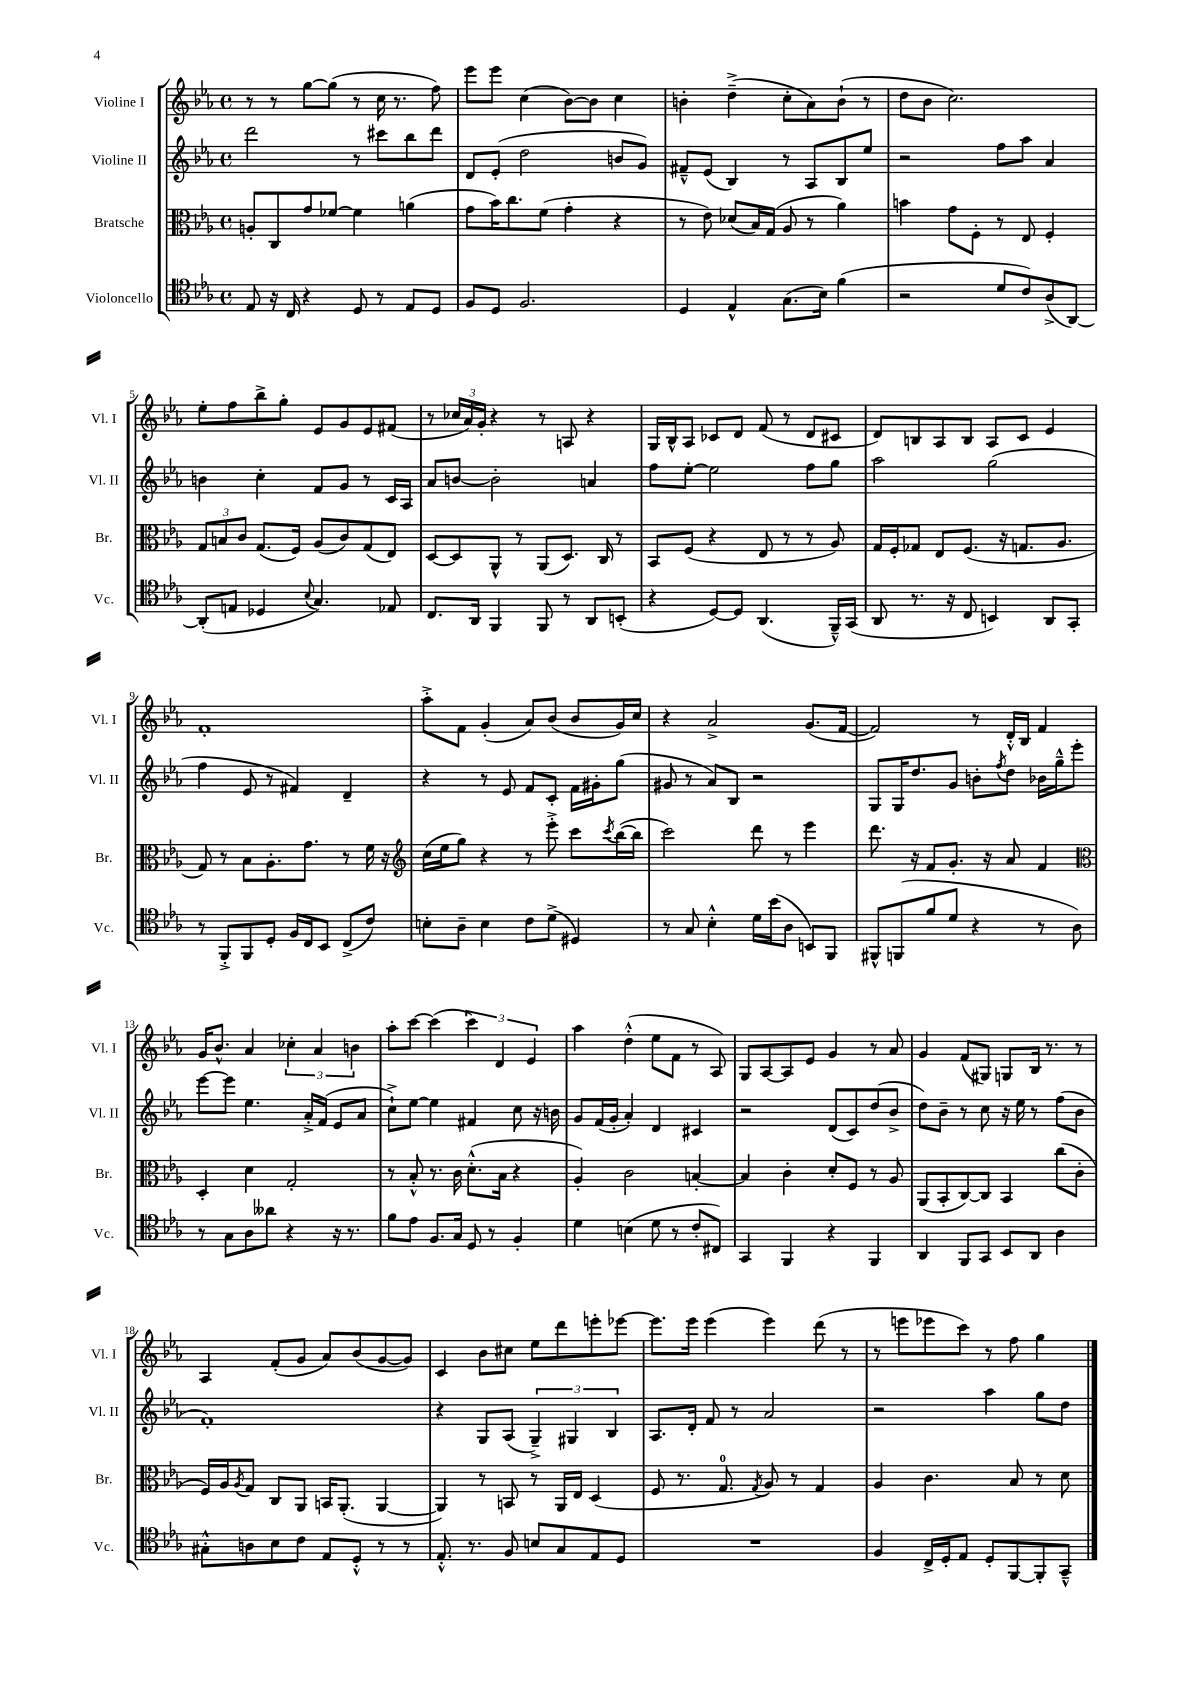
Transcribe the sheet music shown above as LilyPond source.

<<
\new StaffGroup <<
\new Staff = "s0" \with { instrumentName = "Violine I" shortInstrumentName = "Vl. I" } {
    \clef treble \key ees \major \defaultTimeSignature \time 4/4
    r8 r8 g''8~ g''8( r8 c''16 r8. f''8) |
    ees'''8 ees'''8 c''4( bes'8~) bes'8 c''4 |
    b'4-. d''4--->( c''8-. aes'8) b'8-!( r8 |
    d''8 bes'8 c''2.) |
    ees''8-. f''8 bes''8-> g''8-. ees'8 g'8 ees'8 fis'8( |
    r8 \tuplet 3/2 { ces''16 aes'16) g'16-. } r4 r8 a8 r4 |
    g16 bes16-^ aes8 ces'8 d'8 f'8( r8 d'8 cis'8 |
    d'8) b8 aes8 b8 aes8 c'8 ees'4 |
    f'1-. |
    aes''8-.-> f'8 g'4-.( aes'8) bes'8( bes'8 g'16) c''16 |
    r4 aes'2-> g'8.( f'16~ |
    f'2) r8 d'16-.-^ bes16 f'4 |
    g'16 bes'8.-^ aes'4 \tuplet 3/2 { ces''4-. aes'4 b'4 } |
    aes''8-. c'''8~ c'''4( \tuplet 3/2 { c'''4) d'4 ees'4 } |
    aes''4 d''4-.-^( ees''8 f'8 r8 aes8) |
    g8 aes8~ aes8 ees'8 g'4 r8 aes'8 |
    g'4 f'8( gis8) g8 bes16 r8. r8 |
    aes4 f'8-.( g'8 aes'8) bes'8( g'8~ g'8) |
    c'4 bes'8 cis''8 ees''8 d'''8 e'''8-. ees'''8~ |
    ees'''8. ees'''16 ees'''4( ees'''4) d'''8( r8 |
    r8 e'''8 ees'''8 c'''8) r8 f''8 g''4 \bar "|." |
}
\new Staff = "s1" \with { instrumentName = "Violine II" shortInstrumentName = "Vl. II" } {
    \clef treble \key ees \major \defaultTimeSignature \time 4/4
    d'''2 r8 cis'''8 bes''8 d'''8 |
    d'8 ees'8-.( d''2 b'8 g'8) |
    fis'8---^ ees'8( bes4) r8 aes8 bes8 ees''8 |
    r2 f''8 aes''8 aes'4 |
    b'4 c''4-. f'8 g'8 r8 c'16 aes16 |
    aes'8 b'8~ b'2-. a'4 |
    f''8 ees''8~-. ees''2 f''8 g''8 |
    aes''2 g''2( |
    f''4 ees'8 r8 fis'4) d'4-- |
    r4 r8 ees'8 f'8 c'8-. f'16 gis'16-. g''8( |
    gis'8 r8 aes'8) bes8 r2 |
    g8 g16 d''8. g'8 b'8-. \acciaccatura { f''8 } d''8 bes'16 g''16---^ ees'''8-. |
    ees'''8~ ees'''8 ees''4. aes'16-.-> f'16( ees'8 aes'8 |
    c''8-!->) ees''8~ ees''4 fis'4 c''8 r16 b'16 |
    g'8 f'16( g'16-. aes'4-.) d'4 cis'4 |
    r2 d'8( c'8) d''8( bes'8-> |
    d''8) bes'8-- r8 c''8 r16 ees''16 r8 f''8( bes'8 |
    f'1-.) |
    r4 g8 aes8( \tuplet 3/2 { g4--->) gis4 bes4 } |
    aes8. d'16-. f'8 r8 aes'2 |
    r2 aes''4 g''8 d''8 \bar "|." |
}
\new Staff = "s2" \with { instrumentName = "Bratsche" shortInstrumentName = "Br." } {
    \clef alto \key ees \major \defaultTimeSignature \time 4/4
    a8-. c8 g'8 fes'8~ fes'4 a'4( |
    g'8 bes'16) c''8. f'8( g'4-. r4 |
    r8 ees'8) des'8( bes16) g16( aes8 r8 aes'4) |
    b'4 g'8 f8-. r8 ees8 f4-. |
    \tuplet 3/2 { g8 b8 c'8 } g8.( f16) aes8( c'8) g8( ees8) |
    d8~ d8 aes,8-^ r8 aes,8( d8.) c16 r8 |
    bes,8 f8( r4 ees8 r8 r8 aes8) |
    g16 f16-. ges8 ees8 f8.( r16 g8. aes8. |
    g8) r8 bes8 aes8.-. g'8. r8 f'16 r16 |
    \clef treble c''16( ees''16 g''8) r4 r8 ees'''8-.-> c'''8 \acciaccatura { c'''8 } bes''16~( bes''16 |
    c'''2) d'''8 r8 ees'''4 |
    d'''8. r16 f'8 g'8.-. r16 aes'8 f'4 |
    \clef alto d4-. d'4 g2-. |
    r8 bes8-.-^ r8. c'16 d'8.-.-^( bes16 r4 |
    aes4-.) c'2 b4~-. |
    b4 c'4-. d'8-. f8 r8 aes8 |
    aes,8( bes,8-. c8~) c8 bes,4 c''8( c'8-. |
    f16) aes16 \acciaccatura { aes8 } g8 c8 aes,8 b,16 aes,8.-.( aes,4~ |
    aes,4) r8 b,8 r8 aes,16 ees16 d4( |
    f8 r8. g8.-0 \acciaccatura { g8 } aes8) r8 g4 |
    aes4 c'4. bes8 r8 d'8 \bar "|." |
}
\new Staff = "s3" \with { instrumentName = "Violoncello" shortInstrumentName = "Vc." } {
    \clef tenor \key ees \major \defaultTimeSignature \time 4/4
    ees8 r16 c16 r4 d8 r8 ees8 d8 |
    f8 d8 f2. |
    d4 ees4-^ g8.( bes16) f'4( |
    r2 d'8 c'8) aes8->( aes,8~) |
    aes,8-.( e8 des4 \appoggiatura { bes8 } g4.) ees8 |
    c8. aes,16 f,4 f,8 r8 aes,8 b,8-.( |
    r4 d8~) d8 aes,4.( f,16---^) g,16( |
    aes,8 r8. r16 c8 b,4) aes,8 g,8-. |
    r8 f,8-.-> f,8 d8-. f16 c16 bes,8 c8->( c'8) |
    b8-. aes8-- b4 c'8 d'8->( dis4) |
    r8 g8 bes4-.-^ d'16 bes'16( aes8 b,8) f,8 |
    fis,8-^ f,8( f'8 d'8 r4 r8 aes8) |
    r8 g8 aes8 aeses'8 r4 r16 r8. |
    f'8 ees'8 f8. g16 d8 r8 f4-. |
    d'4 b4( d'8 r8 c'8-. cis8) |
    g,4 f,4 r4 f,4 |
    aes,4 f,8 g,8 bes,8 aes,8 aes4 |
    gis8-.-^ a8 bes8 c'8 ees8 d8-.-^ r8 r8 |
    ees8.-.-^ r8. f8 b8 g8 ees8 d8 |
    R1 |
    f4 c16-> d16-. ees8 d8-. f,8~ f,8-. g,8---^ \bar "|." |
}
>>
>>
